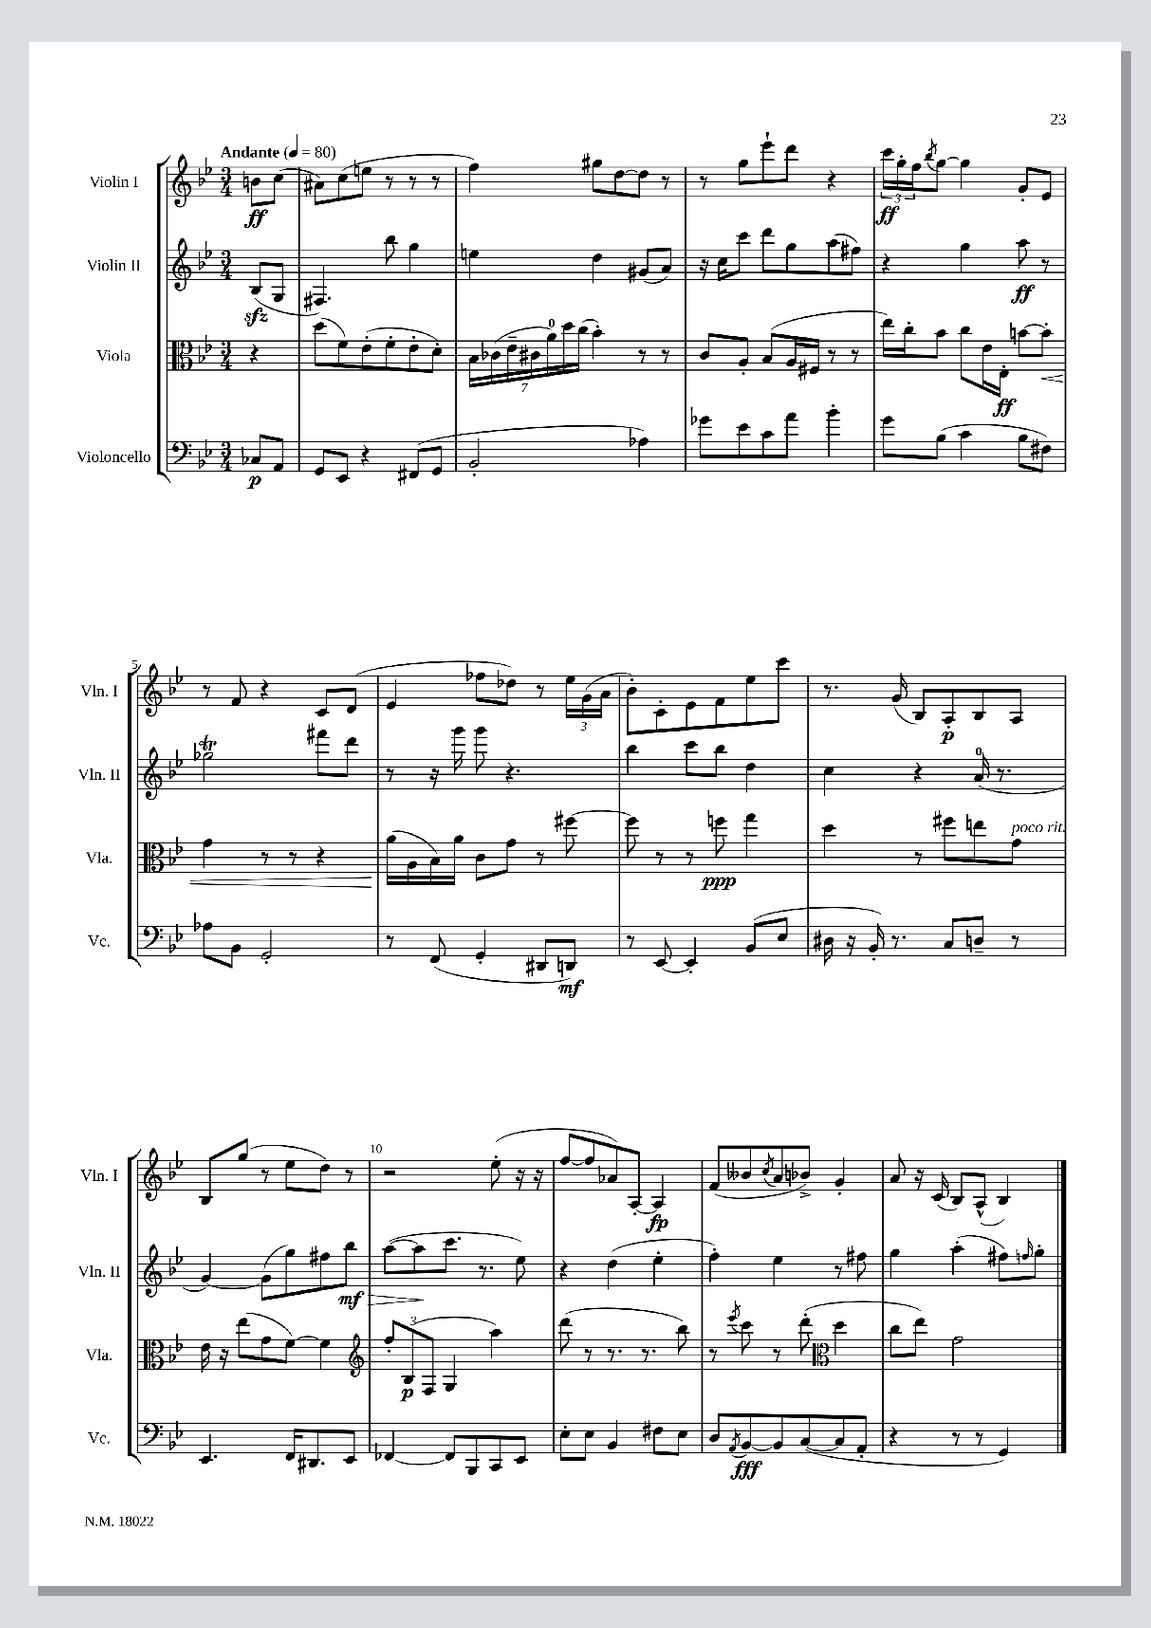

**kern	**kern	**kern	**kern
*staff4	*staff3	*staff2	*staff1
*clefF4	*clefC3	*clefG2	*clefG2
*k[b-e-]	*k[b-e-]	*k[b-e-]	*k[b-e-]
*M3/4	*M3/4	*M3/4	*M3/4
*MM80	*MM80	*MM80	*MM80
8C-	4r	(8B-	8b
8AA	.	8G	(8cc
=	=	=	=
8GG	(8dd	4.F#)	8a#)
8EE-	8f)	.	(8cc
4r	(8e-'	.	8ee
.	8f'	8bb-	8r
(8FF#	8e-'	4gg	8r
8GG	8d')	.	8r
=	=	=	=
2BB-'	28B-	4ee	4ff)
.	(28c-	.	.
.	28e-~	.	.
.	28c#	.	.
.	28a)	.	.
.	28dd	.	.
.	(28cc	.	.
.	4b-')	4dd	8gg#
.	.	.	[8dd
4A-)	8r	(8g#	8dd]
.	8r	8a)	8r
=	=	=	=
8g-	8c	16r	8r
.	.	16cc	.
8e-	8A'	8ccc	8gg
8c	(8B-	8ddd	8eee-`
8a	16A	8gg	8ddd
.	16F#	.	.
4b-'	8r	(8aa	4r
.	8r	8ff#)	.
=	=	=	=
8g	16ee-)	4r	24ccc
.	.	.	24gg'
.	16cc'	.	.
.	.	.	24ff
.	.	.	8qbb-
(8B-	8b-	.	[8gg
4c	8cc	4gg	4gg]
.	16e-	.	.
.	16E-'	.	.
8B-	[8b	8aa	8g'
8F#)	8b']	8r	8e-
=	=	=	=
8A-	4g	2gg-	8r
8BB-	.	.	8f
2GG'	8r	.	4r
.	8r	.	.
.	4r	8fff#	8c
.	.	8ddd	(8d
=	=	=	=
8r	(16a	8r	4e-
.	16A	.	.
(8FF	16B-)	16r	.
.	16a	16ggg	.
4GG'	8c	8ggg	8ff-
.	8g	4.r	8dd-)
8DD#	8r	.	8r
8DD)	[8ff#	.	24ee-
.	.	.	(24g
.	.	.	24a
=	=	=	=
8r	8ff#]	4bb-	8b-')
[8EE-	8r	.	8c'
4EE-']	8r	8ccc	8e-
.	8ff	8bb-	8f
(8BB-	4gg	4dd	8ee-
8E-	.	.	8ccc
=	=	=	=
16D#	4dd	4cc	8.r
16r	.	.	.
16BB-')	.	.	.
8.r	.	.	(16g
.	8r	4r	8B-)
8C	8ff#	.	8A'
8D~	8ee	(16a	8B-
.	.	8.r	.
8r	8g	.	8A
=	=	=	=
4.EE-	16e-	[4g)	8B-
.	16r	.	.
.	(8ee-	.	(8gg
.	8g	(8g]	8r
16FF	[8f)	8gg)	8ee-
8.DD#	.	.	.
.	4f]	8ff#	8dd)
8EE-	.	8bb-	8r
=	=	=	=
*	*clefG2	*	*
[4FF-	12ff'	([8aa	2r
.	(12B-	.	.
.	.	8aa]	.
.	12F	.	.
8FF-]	4G	8.ccc	.
8BBB-	.	.	.
.	.	8.r	.
8CC	4aa)	.	(8ee-'
8EE-	.	8ee-)	16r
.	.	.	16r
=	=	=	=
8E-'	(8ddd	4r	[8ff
8E-	8r	.	8ff]
4BB-	8.r	(4dd	8a-)
.	.	.	[8A'
.	8.r	.	.
8F#	.	4ee-'	4A]
8E-	8bb-)	.	.
=	=	=	=
8D	8r	4ff')	(8f
8qAA	8qeee-	.	.
[8BB-	8ccc	.	8b--
.	.	.	8qcc
8BB-]	8r	4ee-	8a
([8C	(8ddd'	.	8b-^)
*	*clefC3	*	*
8C]	4dd	8r	4g'
8AA'	.	8ff#	.
=	=	=	=
4r	8cc	4gg	8a
.	8ee-)	.	16r
.	.	.	(16c
8r	2g	(4aa'	8B-)
8r	.	.	(8A^^
4GG)	.	8ff#)	4B-)
.	.	16qqff	.
.	.	8gg'	.
==	==	==	==
*-	*-	*-	*-
